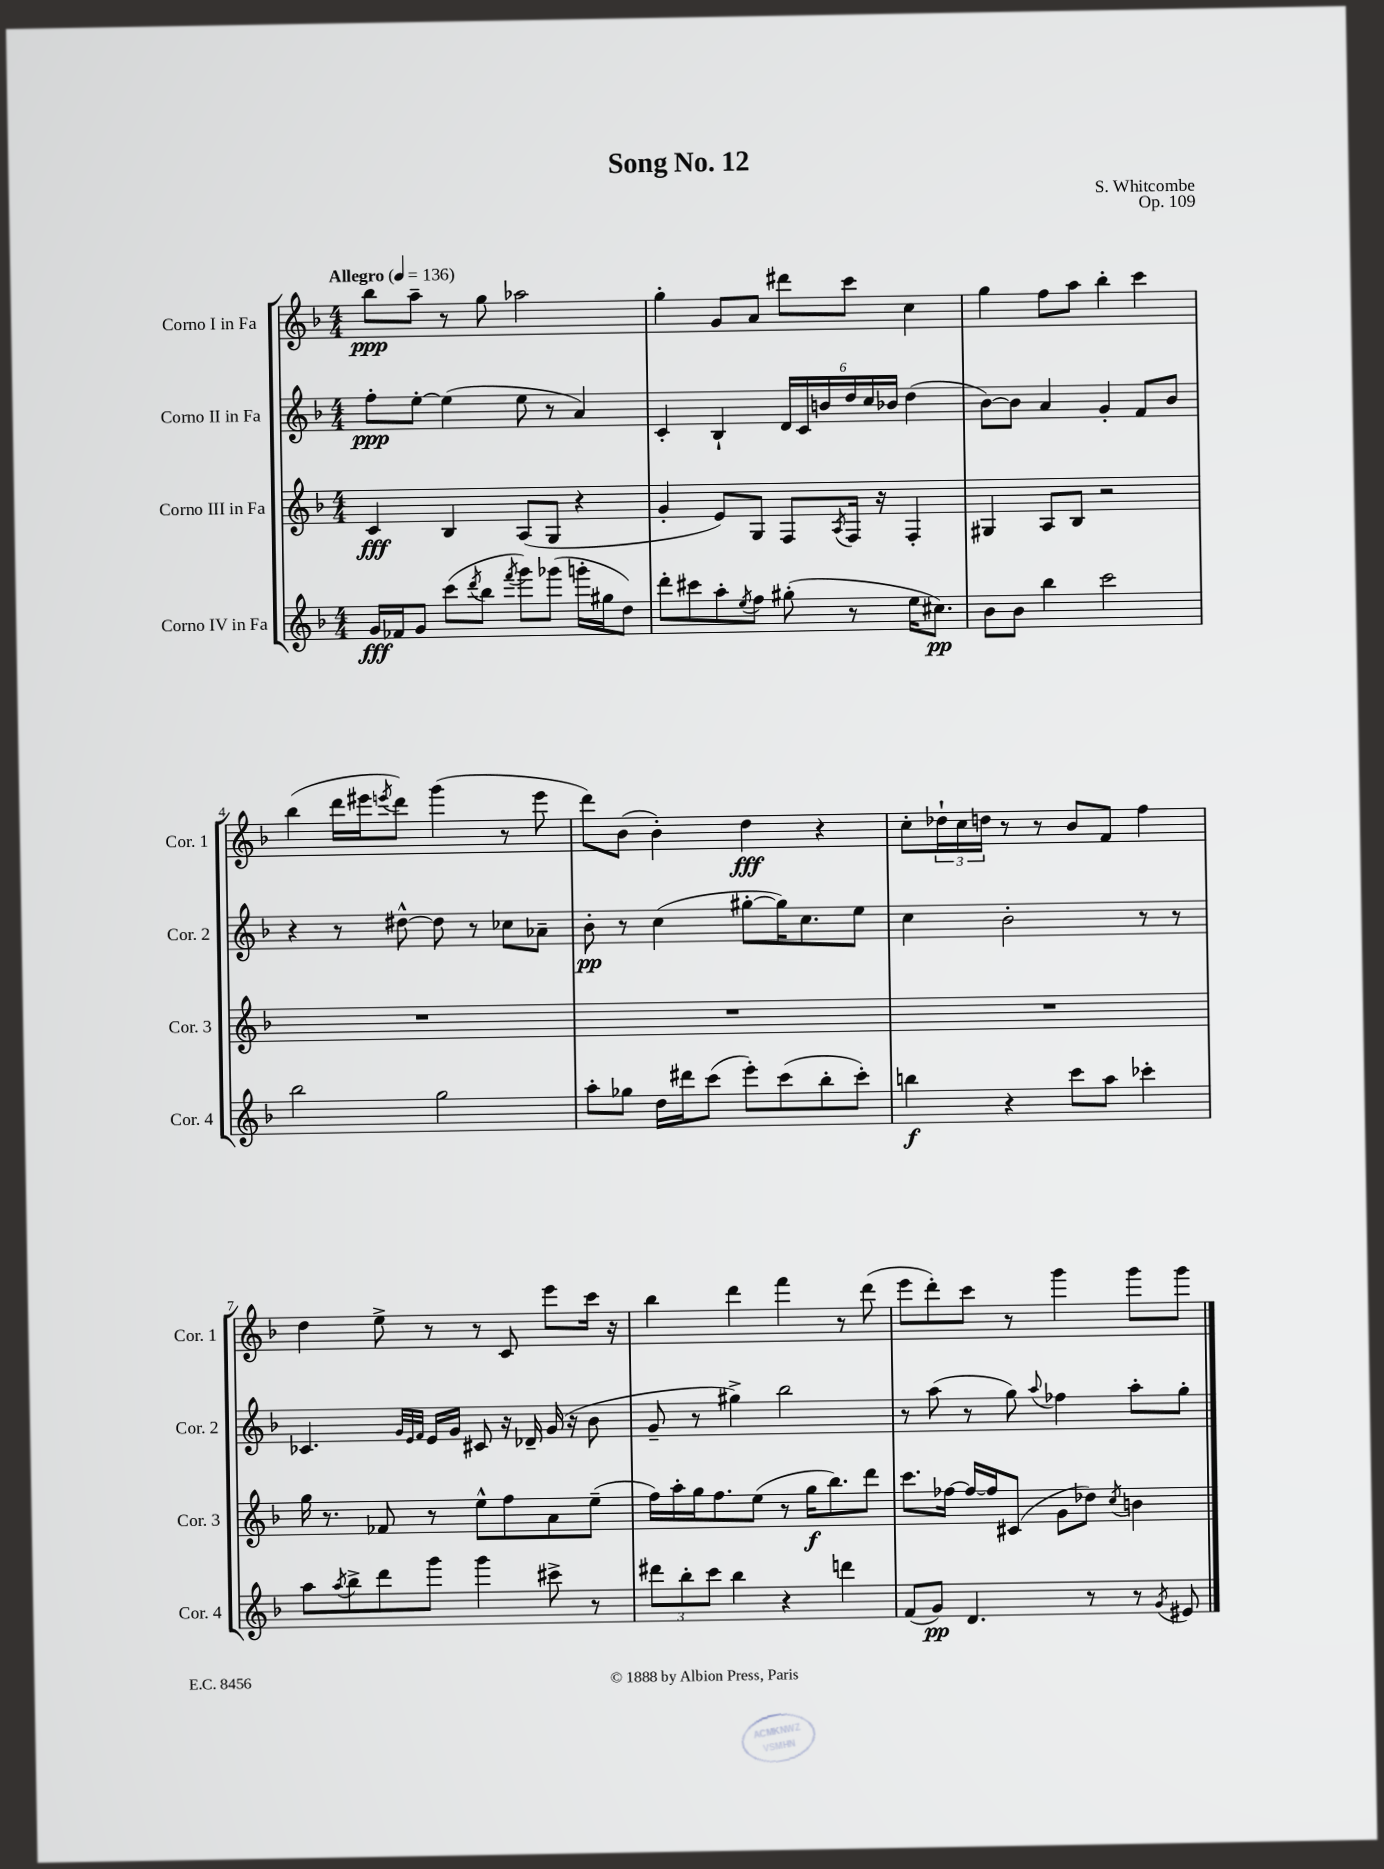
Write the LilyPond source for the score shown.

\header { title = "Song No. 12" composer = "S. Whitcombe" opus = "Op. 109" }
<<
\new StaffGroup <<
\new Staff = "s0" \with { instrumentName = "Corno I in Fa" shortInstrumentName = "Cor. 1" } {
    \clef treble \key f \major \numericTimeSignature \time 4/4 \tempo "Allegro" 4 = 136
    bes''8\ppp a''8-- r8 g''8 aes''2 |
    g''4-. g'8 a'8 dis'''8 c'''8 c''4 |
    g''4 f''8 a''8 bes''4-. c'''4 |
    bes''4( d'''16 eis'''16 \acciaccatura { e'''8 } d'''8) g'''4( r8 e'''8 |
    d'''8) bes'8( bes'4-.) d''4\fff r4 |
    c''8-. \tuplet 3/2 { des''16-! c''16 d''16 } r8 r8 bes'8 f'8 f''4 |
    d''4 e''8-> r8 r8 c'8 e'''8 c'''16 r16 |
    bes''4 d'''4 f'''4 r8 d'''8( |
    e'''8 d'''8-.) c'''8 r8 g'''4 g'''8 g'''8 \bar "|." |
}
\new Staff = "s1" \with { instrumentName = "Corno II in Fa" shortInstrumentName = "Cor. 2" } {
    \clef treble \key f \major \numericTimeSignature \time 4/4
    f''8-.\ppp e''8~-. e''4( e''8 r8 a'4) |
    c'4-. bes4-! \tuplet 6/4 { d'16 c'16 b'16 d''16 c''16 bes'16 } d''4( |
    bes'8~) bes'8 a'4 g'4-. f'8 bes'8 |
    r4 r8 dis''8~-^ dis''8 r8 ces''8 aes'8-- |
    bes'8-.\pp r8 c''4( gis''8~-. gis''16) c''8. e''8 |
    c''4 bes'2-. r8 r8 |
    ces'4. \grace { g'32 e'32 f'32 } e'16 g'16 cis'8 r16 des'16-- g'16( r16 bes'8 |
    g'8-- r8 gis''4->) bes''2 |
    r8 a''8( r8 g''8) \appoggiatura { a''8 } fes''4 a''8-. g''8-. \bar "|." |
}
\new Staff = "s2" \with { instrumentName = "Corno III in Fa" shortInstrumentName = "Cor. 3" } {
    \clef treble \key f \major \numericTimeSignature \time 4/4
    c'4\fff bes4 a8( g8 r4 |
    g'4-. e'8) g8 f8 \acciaccatura { a8 } f16 r16 f4-. |
    gis4 a8 bes8 r2 |
    R1 |
    R1 |
    R1 |
    g''16 r8. fes'8 r8 e''8-^ f''8 a'8 e''8--( |
    f''16) a''16-. g''16 f''8. e''8( r8 g''16\f bes''8.) d'''8 |
    c'''8. fes''16~ fes''16~ fes''16 cis'8( g'8 des''8) \acciaccatura { c''8 } b'4 \bar "|." |
}
\new Staff = "s3" \with { instrumentName = "Corno IV in Fa" shortInstrumentName = "Cor. 4" } {
    \clef treble \key f \major \numericTimeSignature \time 4/4
    g'16\fff fes'16 g'8 c'''8( \acciaccatura { d'''8 } bes''8 \acciaccatura { f'''8 } g'''8) ges'''8( g'''16-. gis''16 d''8) |
    d'''8-. cis'''8 a''8-. \acciaccatura { e''8 } f''8 gis''8-.( r8 e''16 cis''8.\pp) |
    bes'8 bes'8 bes''4 c'''2 |
    bes''2 g''2 |
    a''8-. ges''8 d''16 dis'''16 c'''8( e'''8-.) c'''8( bes''8-. c'''8-.) |
    b''4\f r4 c'''8 a''8 ces'''4-. |
    a''8 \acciaccatura { a''8 } bes''8-> d'''8 g'''8 g'''4 cis'''8-> r8 |
    \tuplet 3/2 { dis'''8 bes''8-. c'''8 } bes''4 r4 d'''4 |
    f'8( g'8\pp) d'4. r8 r8 \acciaccatura { g'8 } eis'8 \bar "|." |
}
>>
>>
